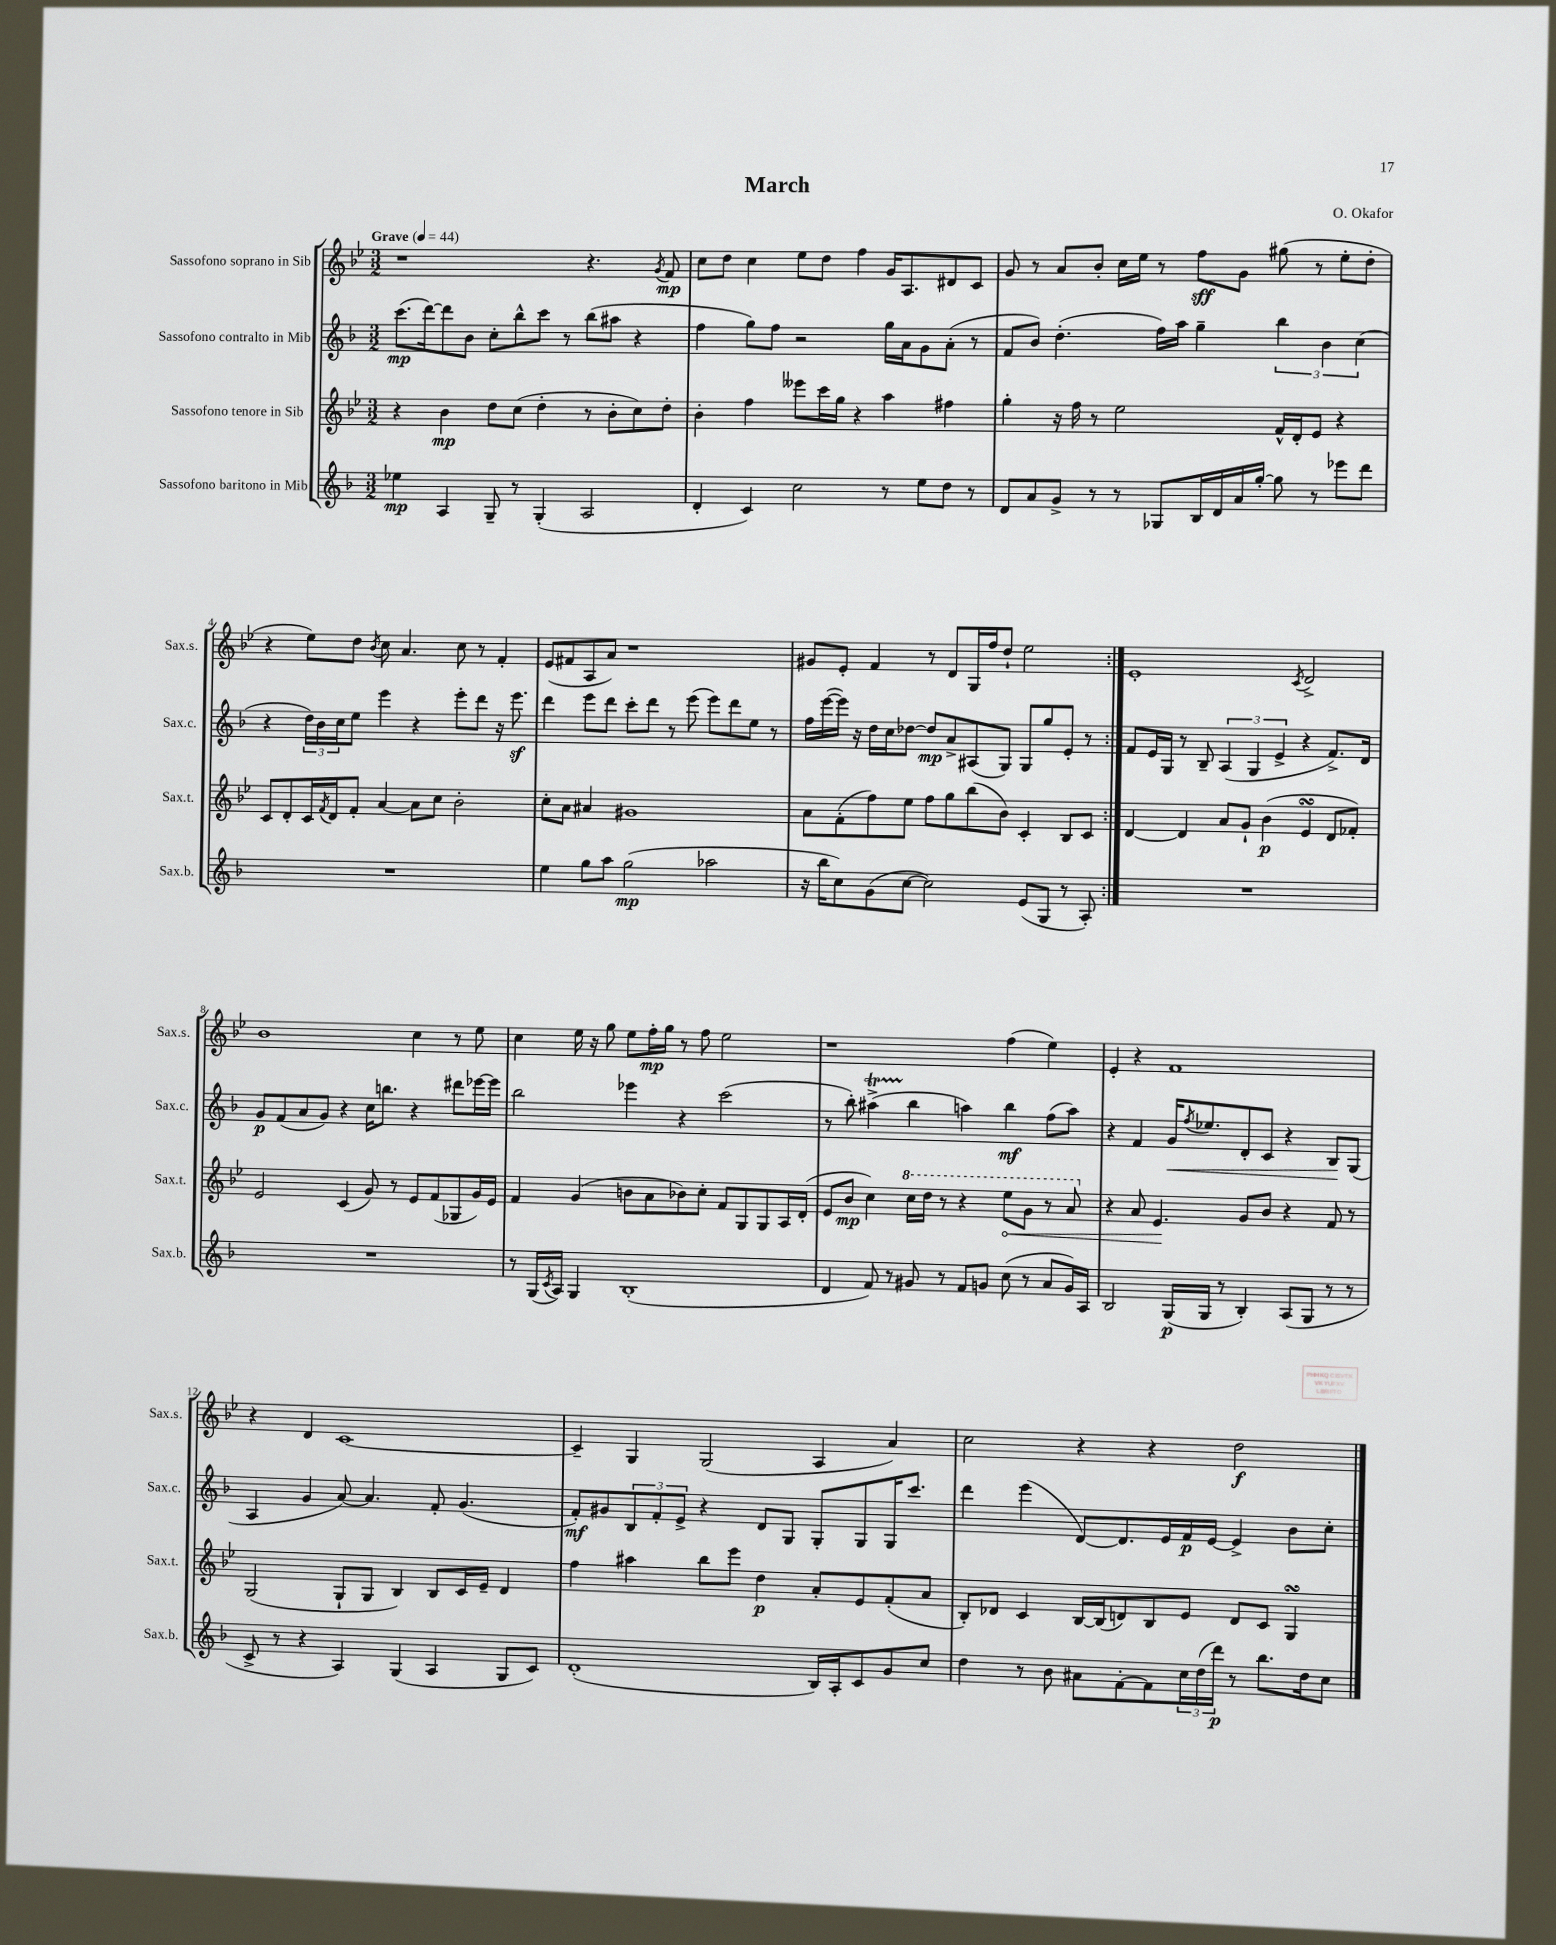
\header { title = "March" composer = "O. Okafor" }
<<
\new StaffGroup <<
\new Staff = "s0" \with { instrumentName = "Sassofono soprano in Sib" shortInstrumentName = "Sax.s." } {
    \clef treble \key bes \major \numericTimeSignature \time 3/2 \tempo "Grave" 4 = 44
    \repeat volta 2 { r1 r4. \acciaccatura { g'8 } f'8\mp |
    c''8 d''8 c''4 ees''8 d''8 f''4 g'16 a8. dis'8 c'8 |
    g'8 r8 a'8 bes'8-. c''16 ees''16 r8 f''8\sff g'8 gis''8( r8 ees''8-. d''8-. |
    r4 ees''8) d''8 \acciaccatura { bes'8 } c''8 a'4. c''8 r8 f'4-. |
    ees'8( fis'8 a8 a'8) r1 |
    gis'8 ees'8-. f'4 r8 d'8 g16 f''16 d''8-! ees''2 | }
    ees'1-. \acciaccatura { c'8 } d'2-> |
    bes'1 c''4 r8 ees''8 |
    c''4 ees''16 r16 g''8 ees''8 f''16-.\mp g''16 r8 f''8 ees''2 |
    r1 f''4( ees''4) |
    ees'4-. r4 f'1 |
    r4 d'4 c'1~ |
    c'4-- g4 g2( a4 a'4) |
    c''2 r4 r4 d''2\f \bar "|." |
}
\new Staff = "s1" \with { instrumentName = "Sassofono contralto in Mib" shortInstrumentName = "Sax.c." } {
    \clef treble \key f \major \numericTimeSignature \time 3/2
    \repeat volta 2 { c'''8.\mp( d'''16~) d'''8 bes'8 c''8-. bes''8-^ c'''8 r8 bes''8( ais''8 r4 |
    f''4 g''8) f''8 r2 g''16 a'16 g'8 a'8-.( r8 |
    f'8 bes'8) d''4.-.( f''16) a''16 g''4-- \tuplet 3/2 { bes''4 bes'4 c''4( } |
    r4 \tuplet 3/2 { d''16) bes'16 c''16 } e''8 e'''4 r4 e'''8-. d'''8 r16 e'''8.\sf |
    d'''4 e'''8 d'''8 c'''8-. d'''8 r8 e'''8( e'''8) d'''8 e''8 r8 |
    f''16 e'''16~( e'''16) r16 d''16 c''16 des''8~ des''8\mp a'8-> ais8( g8) g8 g''8 e'8-. r8 | }
    f'8 e'16 g16 r8 bes8-- \tuplet 3/2 { a4( g4 e'4-> } r4 f'8.->) d'16 |
    g'8\p f'8( a'8 g'8) r4 c''16 b''8. r4 dis'''8 ees'''16~ ees'''16 |
    bes''2 ees'''4 r4 c'''2( |
    r8 bes''8-.) ais''4->\startTrillSpan( bes''4\stopTrillSpan a''4) bes''4\mf f''8( a''8) |
    r4 f'4 g'16\< \acciaccatura { f''8 } ees''8. d'8-. c'8 r4 bes8\! g8( |
    a4 g'4 a'8~) a'4. f'8-. g'4.( |
    f'8-.\mf) gis'8 \tuplet 3/2 { bes8 f'8-. e'8-> } r4 d'8 g8 g8-. g8 g16 c'''8. |
    d'''4 e'''4( d'8~) d'8. e'16 f'16\p e'16~ e'4-> bes'8 c''8-. \bar "|." |
}
\new Staff = "s2" \with { instrumentName = "Sassofono tenore in Sib" shortInstrumentName = "Sax.t." } {
    \clef treble \key bes \major \numericTimeSignature \time 3/2
    \repeat volta 2 { r4 bes'4\mp d''8 c''8( d''4-. r8 bes'8-. c''8) d''8-. |
    bes'4-. f''4 eeses'''8 c'''16 g''16 r4 a''4 fis''4 |
    g''4-. r16 f''16 r8 ees''2 f'16-^ d'16-. ees'8 r4 |
    c'8 d'8-. c'16 \acciaccatura { f'8 } d'16 f'8-. a'4~ a'8 c''8 bes'2-. |
    c''8-. a'8 ais'4 gis'1 |
    a'8 f'8-.( f''8) ees''8 f''8 g''8 bes''8( bes'8) c'4-. bes8 c'8 | }
    d'4~ d'4 a'8 g'8-! bes'4\p( ees'4\turn d'8 fes'8-.) |
    ees'2 c'4( g'8) r8 ees'8 f'8( ges8 g'16) ees'16 |
    f'4 g'4( b'8 a'8 bes'8) c''8-. f'8 g8 g8 a16 d'16-.( |
    ees'8 bes'8\mp c''4) \ottava #1 c'''16 d'''16 r8 r4 \once \override Hairpin.circled-tip = ##t ees'''8\< g''8 r8 a''8 \ottava #0 |
    r4 a'8 ees'4.\! g'8 bes'8 r4 f'8 r8 |
    g2( g8-! g8 bes4) bes8 c'16 ees'16-- d'4 |
    f''4 ais''4 bes''8 ees'''8 d''4\p a'8-. ees'8 f'8-.( a'8 |
    bes8-.) des'8 c'4 bes16~ bes16( d'8) bes8 ees'8 d'8 c'8 g4\turn \bar "|." |
}
\new Staff = "s3" \with { instrumentName = "Sassofono baritono in Mib" shortInstrumentName = "Sax.b." } {
    \clef treble \key f \major \numericTimeSignature \time 3/2
    \repeat volta 2 { ees''4\mp a4 g8-- r8 g4-.( a2 |
    d'4-. c'4) c''2 r8 e''8 d''8 r8 |
    d'8 a'8 g'8-> r8 r8 ges8 bes16 d'16 a'16 g''16~-. g''8 r8 ees'''8 d'''8 |
    R1. |
    e''4 g''8 a''8 g''2\mp( aes''2 |
    r16 bes''16 c''8) g'8( c''8~ c''2) e'8( g8 r8 a8-.) | }
    R1. |
    R1. |
    r8 g16( \acciaccatura { c'8 } a16) g4 bes1-.( |
    d'4 f'8) r8 gis'8 r8 f'8 g'8 c''8( r8 a'8 g'16) a16 |
    bes2 g16\p( g16 r8 bes4-.) a8( g8 r8 r8 |
    c'8-> r8 r4 a4) g4( a4 g8 c'8) |
    d'1-.( bes16) a16-. c'8 g'8 c''8 |
    d''4 r8 bes'8 ais'8 f'8~-. f'8 \tuplet 3/2 { c''16 d''16( d'''16\p) } r8 bes''8. d''16 c''8 \bar "|." |
}
>>
>>
